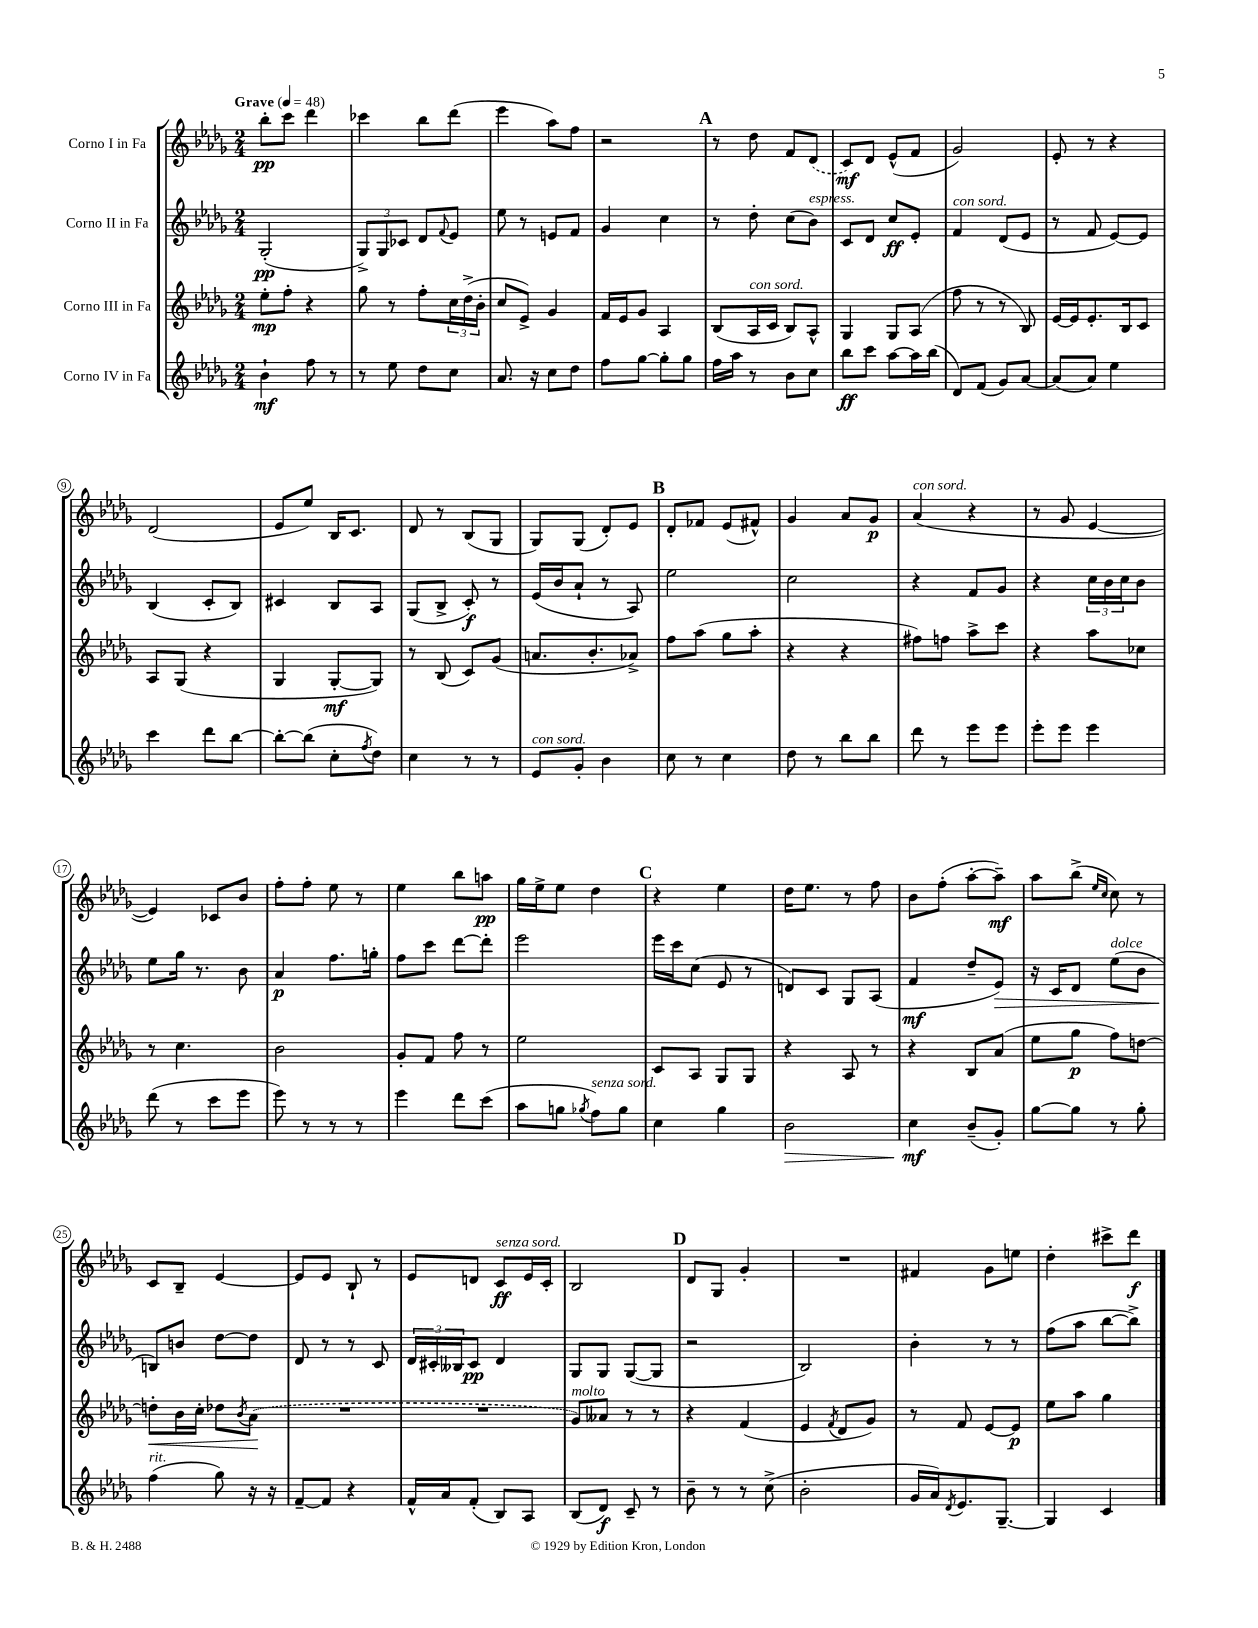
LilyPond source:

<<
\new StaffGroup <<
\new Staff = "s0" \with { instrumentName = "Corno I in Fa" } {
    \clef treble \key des \major \numericTimeSignature \time 2/4 \tempo "Grave" 4 = 48
    bes''8-.\pp c'''8 des'''4 |
    ces'''4 bes''8 des'''8( |
    ees'''4 aes''8) f''8 |
    r2 |
    \mark \markup { \bold "A" } r8 des''8 f'8 \once \slurDashed des'8( |
    c'8\mf) des'8 ees'8-^( f'8 |
    ges'2) |
    ees'8-. r8 r4 |
    des'2( |
    ees'8 ees''8) bes16 c'8. |
    des'8 r8 bes8( ges8 |
    ges8) ges8( des'8-.) ees'8 |
    \mark \markup { \bold "B" } des'8-. fes'8 ees'8( fis'8-^) |
    ges'4 aes'8 ges'8\p |
    aes'4^\markup { \italic "con sord." }( r4 |
    r8 ges'8 ees'4~ |
    ees'4) ces'8 bes'8 |
    f''8-. f''8-. ees''8 r8 |
    ees''4 bes''8 a''8\pp |
    ges''16 ees''16-> ees''8 des''4 |
    \mark \markup { \bold "C" } r4 ees''4 |
    des''16 ees''8. r8 f''8 |
    bes'8 f''8-.( aes''8~-. aes''8--\mf) |
    aes''8 bes''8->( \grace { ees''16 c''16 } c''8) r8 |
    c'8 bes8-- ees'4~ |
    ees'8 ees'8 bes8-! r8 |
    ees'8 d'8 c'8\ff^\markup { \italic "senza sord." } ees'16 c'16-. |
    bes2 |
    \mark \markup { \bold "D" } des'8 ges8 ges'4-. |
    R2 |
    fis'4 ges'8 e''8 |
    des''4-. cis'''8-> des'''8\f \bar "|." |
}
\new Staff = "s1" \with { instrumentName = "Corno II in Fa" } {
    \clef treble \key des \major \numericTimeSignature \time 2/4
    ges2-.\pp( |
    \tuplet 3/2 { ges8->) ges8 ces'8 } des'8 \appoggiatura { f'8 } ees'8 |
    ees''8 r8 e'8 f'8 |
    ges'4 c''4 |
    \mark \markup { \bold "A" } r8 des''8-. c''8( bes'8^\markup { \italic "espress." }) |
    c'8 des'8 c''8\ff ees'8-. |
    f'4^\markup { \italic "con sord." } des'8( ees'8 |
    r8 f'8 ees'8~) ees'8 |
    bes4( c'8-. bes8) |
    cis'4 bes8 aes8 |
    ges8( bes8-> c'8-.\f) r8 |
    ees'16( bes'16 aes'8-! r8 aes8) |
    \mark \markup { \bold "B" } ees''2 |
    c''2 |
    r4 f'8 ges'8 |
    r4 \tuplet 3/2 { c''16 bes'16 c''16 } bes'8 |
    ees''8 ges''16 r8. bes'8 |
    aes'4\p f''8. g''16-. |
    f''8 c'''8 des'''8~ des'''8-. |
    ees'''2 |
    \mark \markup { \bold "C" } ees'''16 c'''16 c''8( ees'8 r8 |
    d'8) c'8 ges8 aes8( |
    f'4\mf des''8-- ees'8\>) |
    r16 c'16 des'8 ees''8^\markup { \italic "dolce" }( bes'8 |
    b8\!) b'8 des''8~ des''8 |
    des'8 r8 r8 c'8 |
    \tuplet 3/2 { des'16 cis'16-. beses16 } cis'8\pp des'4 |
    ges8 ges8 ges8~( ges8 |
    \mark \markup { \bold "D" } r2 |
    bes2) |
    bes'4-. r8 r8 |
    f''8( aes''8 bes''8~ bes''8->) \bar "|." |
}
\new Staff = "s2" \with { instrumentName = "Corno III in Fa" } {
    \clef treble \key des \major \numericTimeSignature \time 2/4
    ees''8-.\mp f''8-. r4 |
    ges''8 r8 f''8-. \tuplet 3/2 { c''16 des''16->( bes'16-. } |
    c''8 ees'8->) ges'4 |
    f'16 ees'16 ges'8 aes4 |
    \mark \markup { \bold "A" } bes8( aes16^\markup { \italic "con sord." } c'16 bes8) aes8-^ |
    ges4 ges8 aes8( |
    f''8 r8 r8 bes8) |
    ees'16~ ees'16 ees'8.-. bes16 c'8 |
    aes8 ges8( r4 |
    ges4 ges8~-.\mf ges8) |
    r8 bes8( c'8) ges'8( |
    a'8. bes'8.-. aes'8->) |
    \mark \markup { \bold "B" } f''8 aes''8( ges''8 aes''8-. |
    r4 r4 |
    fis''8) f''8 aes''8-> c'''8 |
    r4 aes''8 ces''8 |
    r8 c''4. |
    bes'2 |
    ges'8-. f'8 f''8 r8 |
    ees''2 |
    \mark \markup { \bold "C" } c'8 aes8 ges8 ges8 |
    r4 aes8 r8 |
    r4 bes8 aes'8( |
    ees''8 ges''8\p f''8) d''8~ |
    d''8-.\< bes'16 c''16-. des''8 \acciaccatura { bes'8 } \once \slurDashed aes'8\!( |
    R2 |
    R2 |
    ges'8^\markup { \italic "molto" }) aeses'8 r8 r8 |
    \mark \markup { \bold "D" } r4 f'4( |
    ees'4 \acciaccatura { f'8 } des'8 ges'8) |
    r8 f'8 ees'8~ ees'8\p |
    ees''8 aes''8 ges''4 \bar "|." |
}
\new Staff = "s3" \with { instrumentName = "Corno IV in Fa" } {
    \clef treble \key des \major \numericTimeSignature \time 2/4
    bes'4-!\mf f''8 r8 |
    r8 ees''8 des''8 c''8 |
    aes'8. r16 c''8 des''8 |
    f''8 ges''8~ ges''8-. ges''8 |
    \mark \markup { \bold "A" } f''16 aes''16 r8 bes'8 c''8 |
    bes''8\ff c'''8 aes''8~ aes''16 bes''16( |
    des'8) f'8( ges'8) aes'8~ |
    aes'8( aes'8) ees''4 |
    c'''4 des'''8 bes''8~ |
    bes''8~-. bes''8( c''8-. \acciaccatura { f''8 } des''8) |
    c''4 r8 r8 |
    ees'8^\markup { \italic "con sord." } ges'8-. bes'4 |
    \mark \markup { \bold "B" } c''8 r8 c''4 |
    des''8 r8 bes''8 bes''8 |
    des'''8 r8 ees'''8 ees'''8 |
    ees'''8-. ees'''8 ees'''4 |
    des'''8( r8 c'''8 ees'''8 |
    ees'''8) r8 r8 r8 |
    ees'''4 des'''8 c'''8( |
    aes''8 g''8 \acciaccatura { ges''8 } f''8^\markup { \italic "senza sord." }) ges''8 |
    \mark \markup { \bold "C" } c''4 ges''4 |
    bes'2\> |
    c''4\mf\! bes'8--( ges'8-.) |
    ges''8~ ges''8 r8 ges''8-. |
    f''4^\markup { \italic "rit." }( ges''8) r16 r16 |
    f'8~-- f'8 r4 |
    f'16-^ aes'16 f'8-.( bes8) aes8 |
    bes8( des'8\f) c'8-- r8 |
    \mark \markup { \bold "D" } bes'8-- r8 r8 c''8->( |
    bes'2-. |
    ges'16 aes'16) \acciaccatura { des'8 } ees'8. ges8.~-- |
    ges4 c'4 \bar "|." |
}
>>
>>
\layout { \context { \Score \override BarNumber.stencil = #(make-stencil-circler 0.1 0.3 ly:text-interface::print) } }
